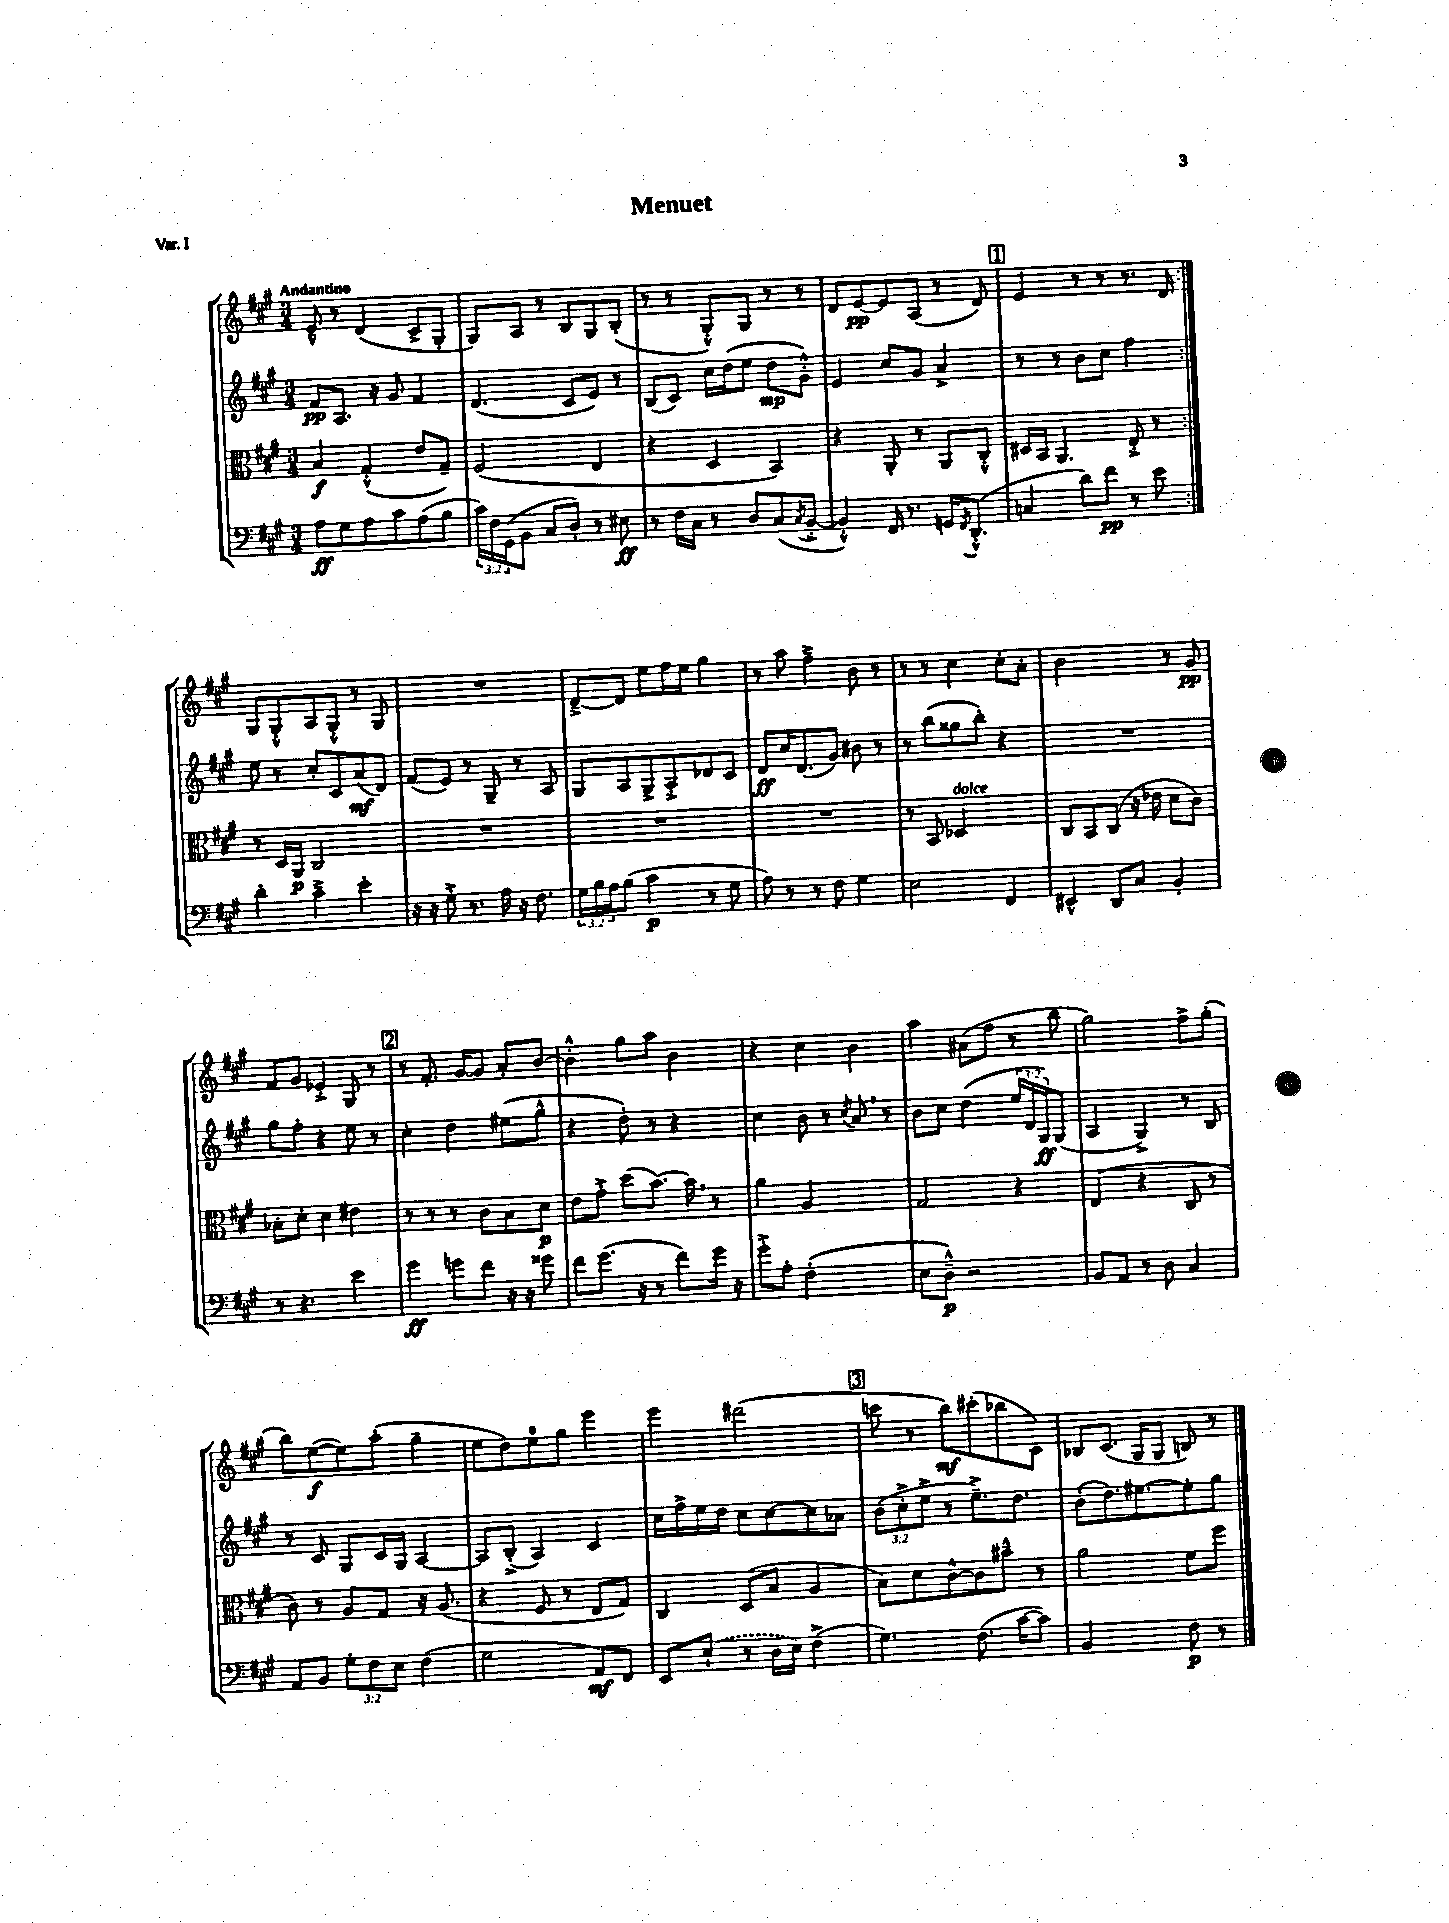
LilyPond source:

\header { title = "Menuet" piece = "Var. I" }
<<
\new StaffGroup <<
\new Staff = "s0" {
    \clef treble \key a \major \numericTimeSignature \time 3/4 \tempo "Andantino"
    \repeat volta 2 { e'8---^ r8 d'4( cis'8-> gis8-. |
    gis8) a8 r8 b8 gis8 b8-.( |
    r8 r8 gis8-.-^) gis8 r8 r8 |
    d'8 e'8~\pp e'8 a8( r8 d'8) |
    \mark \markup { \box "1" } e'4 r8 r8 r8. d'16 | }
    gis8 gis8-.-^ a8 gis8-.-^ r8 gis8 |
    R2. |
    d'8~---> d'8 e''8 fis''16 e''16 gis''4 |
    r8 a''8 fis''4---> b'8 r8 |
    r8 r8 cis''4 cis''8-. a'8-. |
    b'2 r8 gis'8\pp |
    fis'8 gis'8 ees'4-.-> gis8 r8 |
    \mark \markup { \box "2" } r8 fis'8.-. gis'16~ gis'8 a'8-. b'8~ |
    b'4-.-^ gis''8 a''8 b'4 |
    r4 cis''4 b'4 |
    a''4 ais'8( fis''8 r8 b''8 |
    gis''2) fis''8-> gis''8-.( |
    b''8) e''8~\f( e''8) a''8-.( gis''4-- |
    e''8 d''8) e''8-0 gis''8 e'''4 |
    e'''4 dis'''2( |
    \mark \markup { \box "3" } c'''8 r8 b''8\mf) cis'''8-.( bes''8 cis'8) |
    bes8 cis'8.( gis16 gis8 b8) r8 \bar "|." |
}
\new Staff = "s1" {
    \clef treble \key a \major \numericTimeSignature \time 3/4 \override Staff.TupletNumber.text = #tuplet-number::calc-fraction-text
    \repeat volta 2 { fis'8\pp a8. r16 gis'8 fis'4 |
    d'4.( cis'8 e'8) r8 |
    b8( cis'8) cis''16 d''16( e''8 d''8\mp gis'8-.-^) |
    e'4 cis''8 gis'8 a'4-> |
    \mark \markup { \box "1" } r8 r8 b'8 cis''8 fis''4 | }
    e''8 r8 cis''8-. cis'8 a'8\mf( d'8) |
    fis'8( e'8) r8 gis8-- r8 a8 |
    gis8 a8 gis8-> a8-.-> des'8 cis'8 |
    d'8\ff cis''16 d'8.( gis'8) bis'8 r8 |
    r8 b''8( gisis''8 b''8-.) r4 |
    R2. |
    gis''8 fis''8-. r4 e''8 r8 |
    \mark \markup { \box "2" } cis''4-. d''4 eis''8( gis''8-^ |
    r4 d''8-.) r8 r4 |
    cis''4 b'8 r8 \acciaccatura { cis''8 } a'8 \breathe r8 |
    b'8 cis''8 d''4( \tuplet 3/2 { e''16 d'16 gis16\ff) } gis8( |
    a4 gis4->) r8 b8 |
    r8 cis'8 gis8 cis'16 gis16 a4~ |
    a8 b8-.->( a4) cis'4 |
    cis''16 fis''16-> e''16 d''16 cis''8 cis''8~ cis''8 aes'8 |
    \mark \markup { \box "3" } \tuplet 3/2 { b'8( cis''8-.-> e''8-> } r8 e''8.--->) d''8. |
    b'8-.( d''8.) eis''8.~ eis''8-. gis''8 \bar "|." |
}
\new Staff = "s2" {
    \clef alto \key a \major \numericTimeSignature \time 3/4
    \repeat volta 2 { b4\f gis4-.-^( e'8 gis8--) |
    fis2( e4 |
    r4 d4 b,4) |
    r4 a,8-. r8 a,8 cis8-.-^ |
    \mark \markup { \box "1" } dis16 b,16 a,4. e8-.-> r8 | }
    r8 d16 a,16\p cis2 |
    R2. |
    R2. |
    R2. |
    r8 b,8 des2^\markup { \italic "dolce" } |
    cis8 b,8 cis8( r16 ees'16 d'8 cis'8) |
    bes8-. d'8-. d'4 eis'4 |
    \mark \markup { \box "2" } r8 r8 r8 cis'8 b8 d'8\p |
    e'8 gis'8-.-> d''8( b'8.~) b'16 \breathe r8 |
    a'4 a2 |
    gis2 r4 |
    e4( r4 cis8 r8 |
    cis'8) r8 a8 gis8 r16 a8.( |
    r4 fis8 r8 e8 gis8) |
    cis4 d8( b8 a4 |
    \mark \markup { \box "3" } b8) d'8 cis'8~-^ cis'8 bis'8---^ r8 |
    a'2 fis'8 fis''8 \bar "|." |
}
\new Staff = "s3" {
    \clef bass \key a \major \numericTimeSignature \time 3/4 \override Staff.TupletNumber.text = #tuplet-number::calc-fraction-text
    \repeat volta 2 { a8\ff gis8 a8 cis'8 a8( b8 |
    \tuplet 3/2 { cis'16) fis16 gis,16( } b,8 cis8 d8-.) r8 eis8\ff |
    r8 fis16 cis16 r8 d8 cis8( \acciaccatura { cis8 } b,8~-.-> |
    b,4-.-^) fis,16 r8. g,16 \acciaccatura { fis,8 } d,8.-.-^( |
    \mark \markup { \box "1" } c4 d'8) fis'8\pp r8 e'8 | }
    d'4-. cis'4---> e'4-. |
    r16 r16 gis8-.-> r8. a16 r16 fis8. |
    \tuplet 3/2 { gis16 b16 a16 } b8( cis'4\p r8 gis8 |
    a8) r8 r8 fis8 gis4 |
    e2 fis,4 |
    eis,4-^ d,8 cis8 b,4-. |
    r8 r4. e'4 |
    \mark \markup { \box "2" } gis'4\ff g'8 fis'8 r16 r16 gisis'8 |
    fis'8 gis'8.( r16 r8 fis'8) gis'16 r16 |
    gis'8-.-> a8-. fis2-.( |
    e8 d8---^\p) r2 |
    b,8 a,8 r8 d8 cis4 |
    a,8 b,8 \tuplet 3/2 { gis8-. fis8 e8 } fis4( |
    gis2 a,8\mf) fis,8 |
    e,8 \once \slurDashed e8-!( r8 d16 e16) fis4->( |
    \mark \markup { \box "3" } gis4.) fis8.( cis'16~ cis'8) |
    b,2 fis8\p r8 \bar "|." |
}
>>
>>
\layout { \context { \Score \remove "Bar_number_engraver" } }
